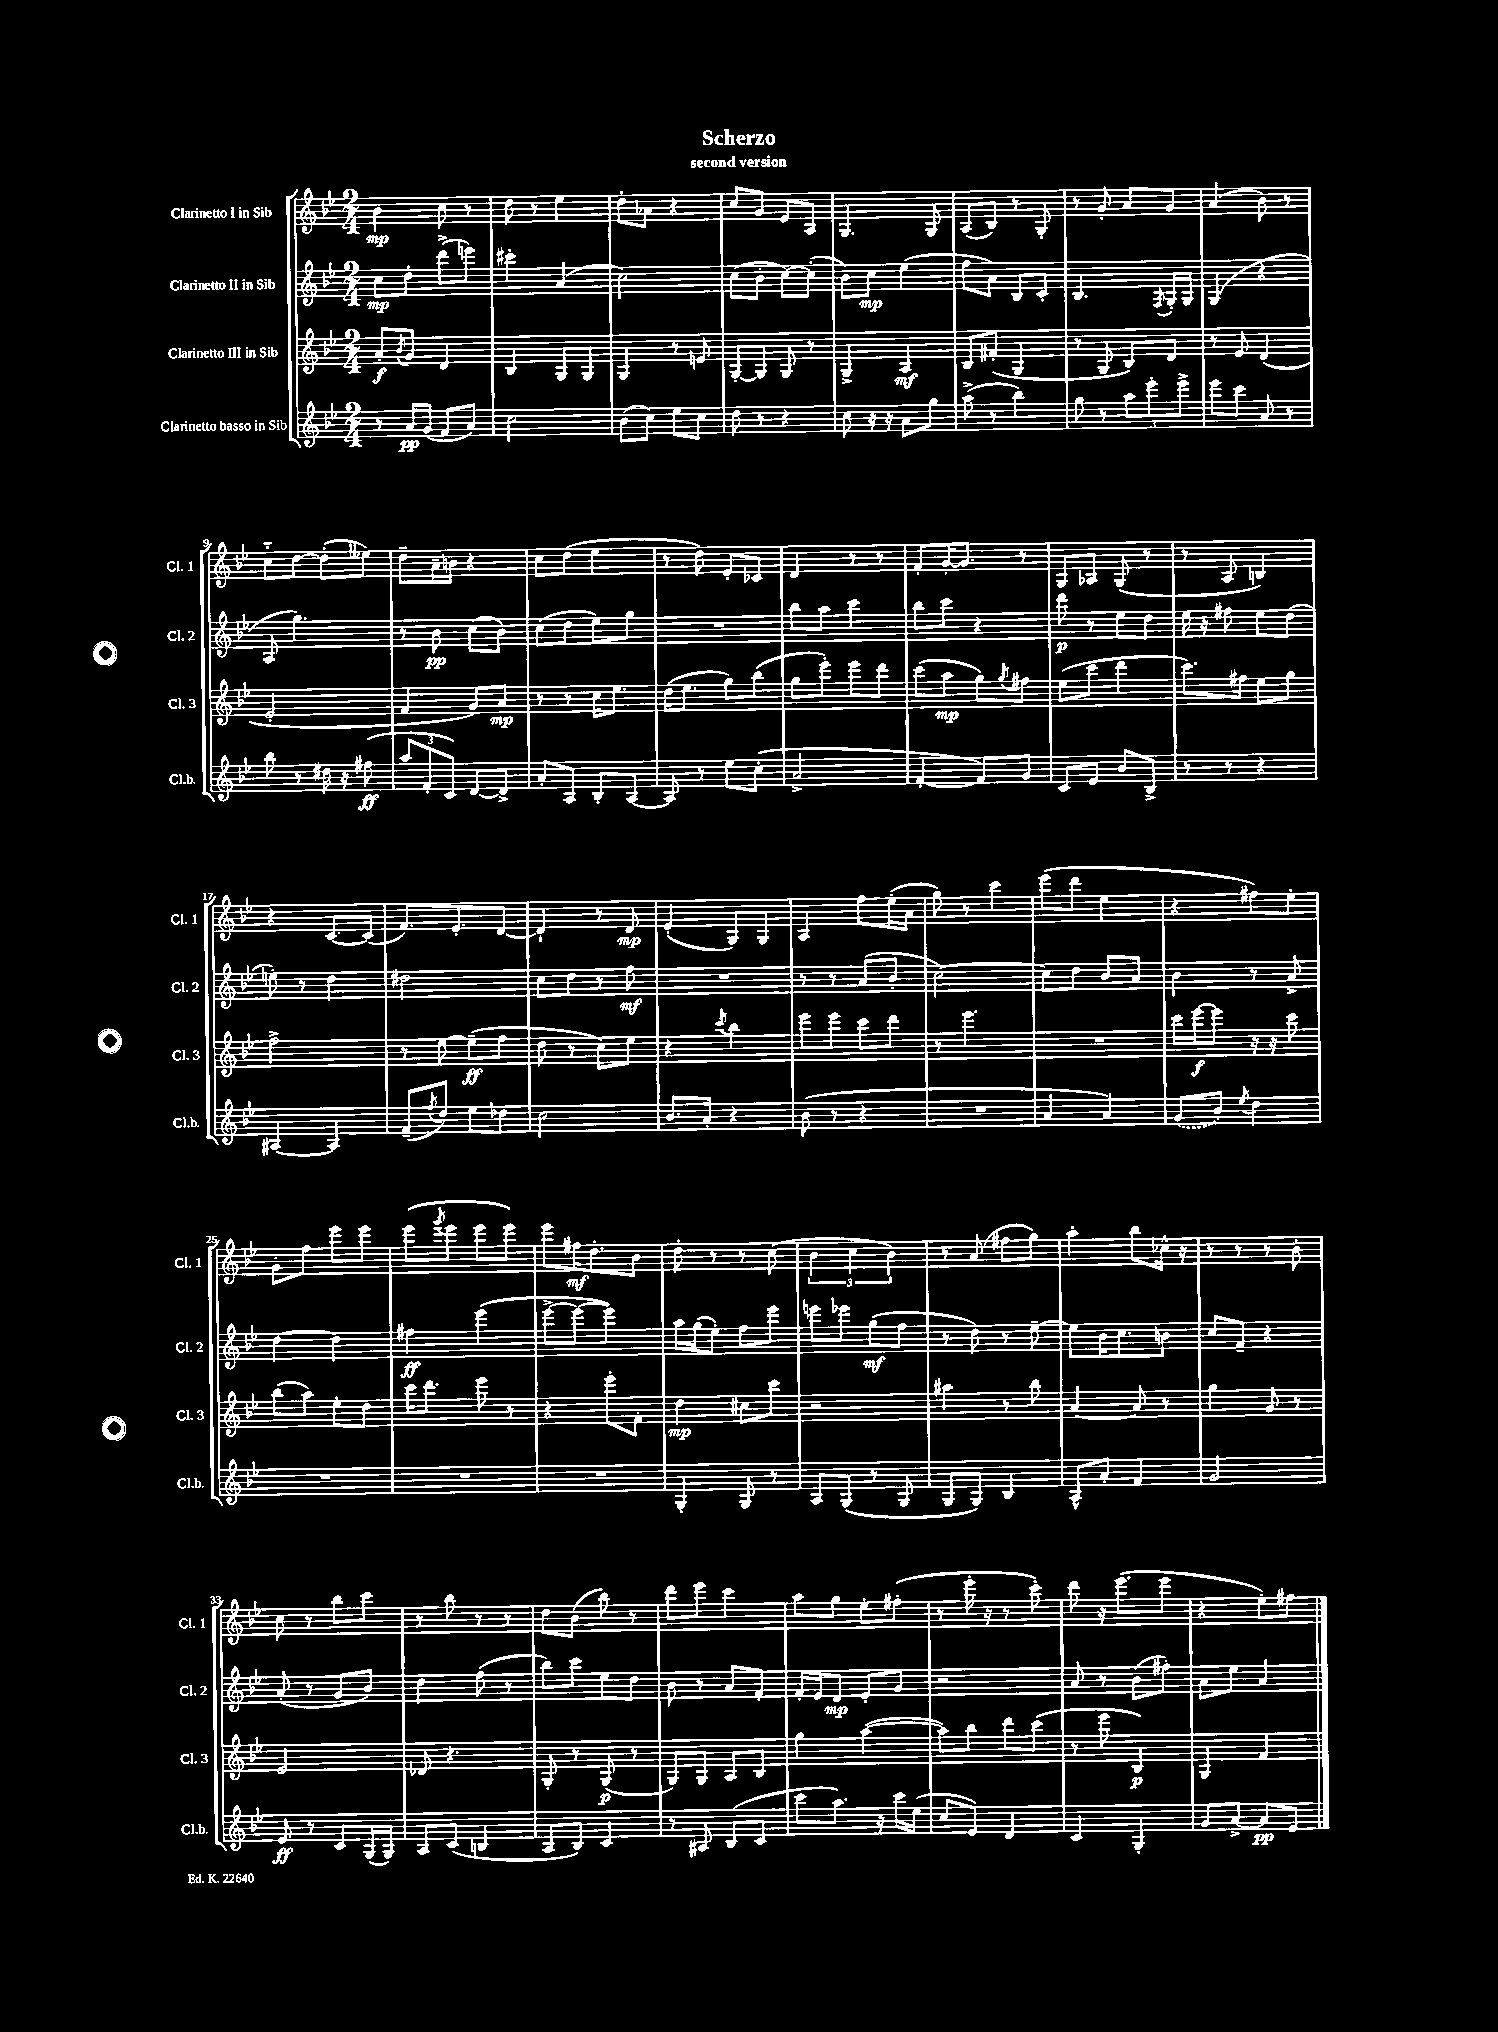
\header { title = "Scherzo" subtitle = "second version" }
<<
\new StaffGroup <<
\new Staff = "s0" \with { instrumentName = "Clarinetto I in Sib" shortInstrumentName = "Cl. 1" } {
    \clef treble \key bes \major \numericTimeSignature \time 2/4
    bes'4\mp c''8 r8 |
    d''8 r8 ees''4 |
    d''8-. aes'8 r4 |
    c''8 g'8 ees'8 a8 |
    g4. g8 |
    a8( bes8) r8 g8-. |
    r8 g'8-. a'8 g'8 |
    a'4( bes'8) r8 |
    c''8-_ d''8~ d''8-.( eeses''8) |
    d''8-- a'16-- b'16 r4 |
    c''8 d''8( ees''4 |
    r8 d''8) ees'8-. ces'8 |
    d'4 r8 r8 |
    f'8-. g'16~-. g'8. r8 |
    g8 aes8 g8( r8 |
    r8 a8 b4) |
    r4 c'8.~ c'16( |
    f'8.) ees'8.-. d'8~ |
    d'4-! r8 d'8\mp |
    ees'4-.( g8) g8 |
    a4 f''8 ees''16-.( a'16 |
    g''8) r8 c'''4 |
    ees'''8( d'''8 ees''4 |
    r4 fis''8) ees''8-. |
    g'8-. f''8 ees'''8 ees'''8 |
    ees'''8( \acciaccatura { g'''8 } ees'''8 ees'''8 ees'''8) |
    ees'''8 fis''16\mf d''8.-. bes'8 |
    d''8-. r8 r8 c''8( |
    \tuplet 3/2 { bes'4 c''4 bes'4) } |
    r8 a'8( fis''8 g''8) |
    a''4-. bes''8 ces''16-^ r16 |
    r8 r8 r8 bes'8-. |
    c''8 r8 bes''8 c'''8 |
    r8 bes''8 r8 r8 |
    d''8 bes'8( bes''8) r8 |
    d'''8 ees'''8 c'''4 |
    a''8 g''8 ees''8-. fis''8-.( |
    r8 ees'''16-. r16 r8 c'''8-.) |
    d'''8 r16 ees'''8.( ees'''8 |
    r4 ees''8-.) fis''8 \bar "|." |
}
\new Staff = "s1" \with { instrumentName = "Clarinetto II in Sib" shortInstrumentName = "Cl. 2" } {
    \clef treble \key bes \major \numericTimeSignature \time 2/4
    c''8\mp d''8-. d'''8->( e'''8) |
    cis'''4-. a'4( |
    c''2) |
    c''8( bes'8-. c''8~) c''8-.( |
    bes'8) c''8\mp ees''4( |
    f''8 a'8) bes8 c'8-. |
    bes4. \acciaccatura { f8 } g16-. g16 |
    g4( r4 |
    a8 g''4.) |
    r8 bes'8\pp c''8( bes'8) |
    c''8( d''8 ees''8) g''8 |
    R2 |
    bes''8 a''8 c'''4 |
    bes''8 c'''8 r4 |
    d'''8\p r8 ees''8 d''8 |
    ees''16 r16 fis''8 ees''8 d''8( |
    e''8-.) r8 d''4 |
    dis''2 |
    c''8 d''8 r8 f''8\mf |
    R2 |
    r8 r8 a'8( bes'8-. |
    c''2~) |
    c''8 d''8 bes'8 a'8 |
    bes'4 r8 a'8-> |
    d''4~ d''4 |
    fis''4\ff ees'''4( |
    ees'''8~-> ees'''8~ ees'''4) |
    a''16 g''16( ees''8-.) f''8 ees'''8 |
    e'''8 ees'''8 g''8\mf( f''8 |
    r8 d''8) r8 ees''8~-- |
    ees''8 bes'16 c''8. b'8 |
    c''8 f'8-- r4 |
    a'8-.( r8 g'8 bes'8) |
    d''4 f''8( r8 |
    bes''8) c'''8 ees''8 d''8 |
    bes'8 r8 a'8 f'8-. |
    f'16-. ees'16 d'8\mp ees'8-. g'8 |
    r2 |
    a'8 r8 bes'8( fis''8-.) |
    a'8 ees''8 a'4 \bar "|." |
}
\new Staff = "s2" \with { instrumentName = "Clarinetto III in Sib" shortInstrumentName = "Cl. 3" } {
    \clef treble \key bes \major \numericTimeSignature \time 2/4
    a'8-.\f \acciaccatura { bes'8 } g'8 d'4 |
    bes4 g8 g8 |
    g4 r8 e'8 |
    g8~-. g8 g8 r8 |
    g4-> a4\mf |
    bes8 fis'8-.( g4 |
    r8 g8 bes8) d'8 |
    r8 ees'8 d'4( |
    ees'2-. |
    f'4 g'8) a'8\mp |
    r8 r8 c''16 ees''8. |
    d''16( ees''8. g''8) bes''8( |
    g''8 ees'''8-.) ees'''8 d'''8 |
    c'''8( a''8\mp g''8) \acciaccatura { g''8 } fis''8 |
    ees''8( c'''8 d'''4 |
    c'''8.) fis''16 ees''8 g''8 |
    f''2-> |
    r8 ees''8~ ees''8--\ff( f''8 |
    d''8 r8 c''8) ees''8 |
    r4 \acciaccatura { c'''8 } bes''4 |
    ees'''8 ees'''8 c'''8 d'''8 |
    r8 ees'''4. |
    R2 |
    c'''16 ees'''16~\f ees'''8 r16 r16 c'''8 |
    bes''8( a''8) ees''8-. d''8 |
    c'''16 d'''8. ees'''8 r8 |
    r4 ees'''8-. f'8-. |
    d''4\mp cis''8 c'''8 |
    r2 |
    ais''4 r8 bes''8 |
    a'4~ a'8 r8 |
    g''4 g'8 r8 |
    ees'2 |
    des'8 r4. |
    g8-. r8 g8\p( r8 |
    g8) g8 a8 bes8 |
    g''4 a''4~( |
    a''8) bes''8 d'''8 c'''8( |
    r8 ees'''8 bes4\p) |
    g4 f'4 \bar "|." |
}
\new Staff = "s3" \with { instrumentName = "Clarinetto basso in Sib" shortInstrumentName = "Cl.b." } {
    \clef treble \key bes \major \numericTimeSignature \time 2/4
    r8 a'16\pp g'16( f'8 a'8) |
    c''2 |
    bes'8( c''8) ees''8 c''8 |
    d''8 r8 r4 |
    c''8 r16 r16 a'8 g''8 |
    a''8->( r8 bes''4) |
    g''8 r8 \tuplet 3/2 { a''8 ees'''8-. ees'''8-> } |
    ees'''8 c'''8 a'8 r8 |
    bes''8 r8 dis''16 r16 fis''8\ff( |
    \tuplet 3/2 { a''8 f'8-. c'8) } d'8~ d'8-> |
    a'8-. a8 bes8-. a8~ |
    a8 r8 ees''8 c''8-.( |
    a'2-> |
    f'4~-. f'8) g'8 |
    c'8 ees'8 bes'8 bes8-> |
    r8 r8 r4 |
    ais4~ ais4 |
    f'8--( \acciaccatura { f''8 } d''8) ees''8 des''8 |
    c''2 |
    bes'8. a'16-. r4 |
    bes'8( r8 r4 |
    R2 |
    a'4 a'4) |
    \once \slurDashed g'8( bes'8) \acciaccatura { ees''8 } d''4 |
    R2 |
    R2 |
    R2 |
    g4-. g8 r8 |
    a8 g8( r8 g8 |
    g8 g8) bes4 |
    a8-^ a'8-. f'4 |
    g'2 |
    ees'8\ff r8 c'8 g16( g16) |
    a8 c'8( b4 |
    a8 bes8) c'4 |
    r8 ais8 bes8( c'8 |
    c'''8 a''8.) r16 c'''16 ees''16( |
    c''8 ees'8) d'4 |
    c'4 g4-. |
    g'8 a'8~-> a'8\pp ees'8 \bar "|." |
}
>>
>>
